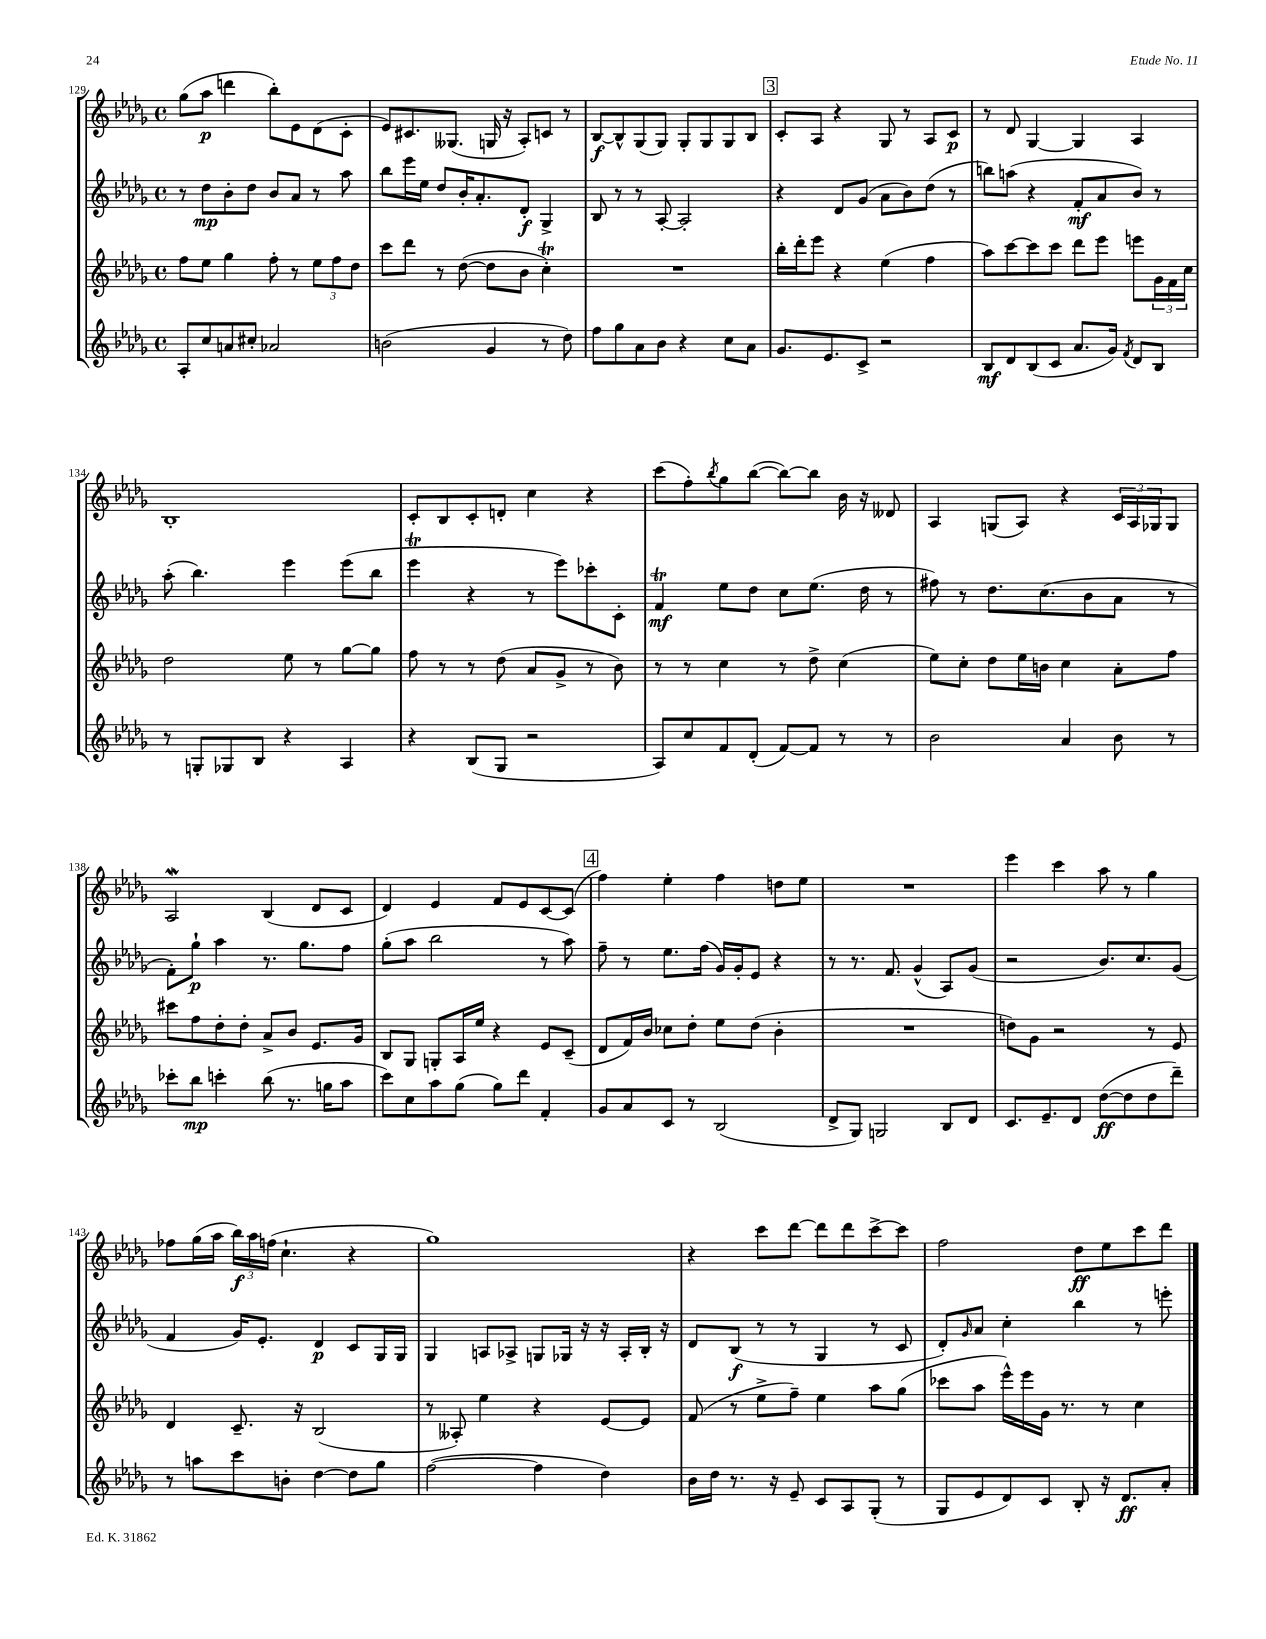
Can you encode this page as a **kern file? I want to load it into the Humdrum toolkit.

**kern	**kern	**kern	**kern
*staff4	*staff3	*staff2	*staff1
*clefG2	*clefG2	*clefG2	*clefG2
*k[b-e-a-d-g-]	*k[b-e-a-d-g-]	*k[b-e-a-d-g-]	*k[b-e-a-d-g-]
*M4/4	*M4/4	*M4/4	*M4/4
*met(c)	*met(c)	*met(c)	*met(c)
8A-'/L	8ff\L	8r	(8gg-\L
8cc/	8ee-\J	8dd-\L	8aa-\J
8a/	4gg-\	8b-'\	4ddd\
8cc#'/J	.	8dd-\J	.
2a-/	8ff'\	8b-/L	8bb-'\L)
.	8r	8a-/J	8e-\
.	12ee-\L	8r	(8d-\
.	12ff\	.	.
.	.	8aa-\	8c'\J
.	12dd-\J	.	.
=	=	=	=
(2b\	8ccc\L	8bb-\L	8e-/L)
.	8ddd-\J	16eee-\L	8.c#/
.	.	16ee-\JJ	.
.	8r	8dd-/L	.
.	.	.	(8.G--/J
.	([8dd-\	16b-'/K	.
.	.	8.a-'/	.
4g-/	8dd-\]L	.	16G/
.	.	.	16r
.	8b-\J	8d-'/J	8A-'/L)
8r	4cc'\)	4G-^/	8c/J
8dd-\)	.	.	8r
=	=	=	=
8ff\L	1r	8B-/	[8B-/L
8gg-\	.	8r	8B-^^/]
8a-\	.	8r	(8G-/
8b-\J	.	[8A-'/	8G-/J)
4r	.	2A-'/]	8G-'/L
.	.	.	8G-/
8cc\L	.	.	8G-/
8a-\J	.	.	8B-/J
=	=	=	=
8.g-/L	16bb-'\LL	4r	8c'/L
.	16ddd-'\J	.	.
.	8eee-\J	.	8A-/J
8.e-/	.	.	.
.	4r	8d-/L	4r
8c^/J	.	(8g-/J	.
2r	(4ee-\	8a-\L	8G-/
.	.	8b-\)	8r
.	4ff\	(8dd-\J	8A-/L
.	.	8r	8c/J
=	=	=	=
8B-/L	8aa-\L)	8bb\L)	8r
8d-/	[8ccc\	(8aa\J	8d-/
(8B-/	8ccc\]	4r	[4G-/
8c/J	8ccc\J	.	.
8.a-/L	8ddd-\L	8f'/L	4G-/]
.	8eee-\J	8a-/	.
16g-/Jk)	.	.	.
8qf/	.	.	.
8d-/L	8eee\L	8b-/J)	4A-/
8B-/J	24g-\L	8r	.
.	24f\	.	.
.	24cc\JJ	.	.
=	=	=	=
8r	2dd-\	(8aa-'\	1B-'
8G'/L	.	4.bb-\)	.
8G-/	.	.	.
8B-/J	.	.	.
4r	8ee-\	4eee-\	.
.	8r	.	.
4A-/	[8gg-\L	(8eee-\L	.
.	8gg-\]J	8bb-\J	.
=	=	=	=
4r	8ff\	4eee-\	8c'/L
.	8r	.	8B-/
(8B-/L	8r	4r	8c'/
8G-/J	(8dd-\	.	8d'/J
2r	8a-/L	8r	4cc\
.	8g-^/J	8eee-\L)	.
.	8r	8ccc-'\	4r
.	8b-\)	8c'\J	.
=	=	=	=
8A-/L)	8r	4f/	(8ccc\L
8cc/	8r	.	8ff'\)
.	.	.	8qbb-/
8f/	4cc\	8ee-\L	8gg-\
(8d-'/J	.	8dd-\J	([8bb-\J
[8f/L)	8r	8cc\L	8bb-\_L)
8f/]J	8dd-^\	(8.ee-\J	8bb-\]J
8r	(4cc\	.	16b-\
.	.	16dd-\	16r
8r	.	8r	8d--/
=	=	=	=
2b-\	8ee-\L)	8ff#\)	4A-/
.	8cc'\J	8r	.
.	8dd-\L	8.dd-\L	(8G/L
.	16ee-\L	.	8A-/J)
.	16b\JJ	(8.cc\	.
4a-/	4cc\	.	4r
.	.	8b-\	.
8b-\	8a-'\L	8a-\J	24c/LL
.	.	.	24A-/
.	.	.	24G-/J
8r	8ff\J	8r	8G-/J
=	=	=	=
8ccc-'\L	8ccc#\L	8f'\L)	2A-/
8bb-\J	8ff\	8gg-`\J	.
4ccc'\	8dd-'\	4aa-\	.
.	8dd-'\J	.	.
(8bb-\	8a-^/L	8.r	(4B-/
8.r	8b-/J	.	.
.	.	8.gg-\L	.
.	8.e-/L	.	8d-/L
16gg\LK	.	.	.
8aa-\J	.	8ff\J	8c/J
.	16g-/Jk	.	.
=	=	=	=
8ccc\L)	8B-/L	(8gg-'\L	4d-/)
8cc\	8G-/J	8aa-\J	.
8aa-\	8G'/L	2bb-\	4e-/
(8gg-\J	16A-/L	.	.
.	16ee-/JJ	.	.
8gg-\L)	4r	.	8f/L
8ddd-\J	.	.	8e-/
4f'/	8e-/L	8r	[8c/
.	(8c~/J	8aa-\)	(8c/]J
=	=	=	=
8g-/L	8d-/L	8ff~\	4ff\)
8a-/	16f/L)	8r	.
.	16b-/JJ	.	.
8c/J	8cc-\L	8.ee-\L	4ee-'\
8r	8dd-'\J	.	.
.	.	(16ff\Jk	.
(2B-/	8ee-\L	16g-/LL)	4ff\
.	.	16g-'/J	.
.	(8dd-\J	8e-/J	.
.	4b-'\	4r	8dd\L
.	.	.	8ee-\J
=	=	=	=
8d-^/L	1r	8r	1r
8G-/J)	.	8.r	.
2G/	.	.	.
.	.	8.f/	.
.	.	(4g-^^/	.
8B-/L	.	8A-/L)	.
8d-/J	.	(8g-/J	.
=	=	=	=
8.c/L	8dd\L)	2r	4eee-\
.	8g-\J	.	.
8.e-~/	.	.	.
.	2r	.	4ccc\
8d-/J	.	.	.
([8dd-\L	.	8.b-/L)	8aa-\
8dd-\]	.	.	8r
.	.	8.cc/	.
8dd-\	8r	.	4gg-\
8ddd-~\J)	8e-/	(8g-/J	.
=	=	=	=
8r	4d-/	4f/	8ff-\L
8aa\L	.	.	(16gg-\L
.	.	.	16aa-\JJ
8ccc\	8.c~/	16g-/LK)	24bb-\LL)
.	.	.	24aa-\
.	.	8.e-'/J	.
.	.	.	(24ff\JJ
8b'\J	.	.	4.cc`\
.	16r	.	.
[4dd-\	(2B-/	4d-/	.
8dd-\]L	.	8c/L	4r
8gg-\J	.	16G-/L	.
.	.	16G-/JJ	.
=	=	=	=
([2ff\	8r	4G-/	1gg-)
.	8A--'/)	.	.
.	4ee-\	8A/L	.
.	.	8A-^/J	.
4ff\]	4r	8G/L	.
.	.	16G-/Jk	.
.	.	16r	.
4dd-\)	[8e-/L	16r	.
.	.	16A-'/LL	.
.	8e-/]J	16B-'/JJ	.
.	.	16r	.
=	=	=	=
16b-\LL	(8f/	8d-/L	4r
16dd-\JJ	.	.	.
8.r	8r	(8B-/J	.
.	8ee-^\L	8r	8ccc\L
16r	.	.	.
8e-~/	8ff~\J)	8r	[8ddd-\J
8c/L	4ee-\	4G-/	8ddd-\]L
8A-/	.	.	8ddd-\
(8G-'/J	8aa-\L	8r	[8ccc^\
8r	(8gg-\J	8c/	8ccc\]J
=	=	=	=
8G-/L	8ccc-\L	8d-'/L)	2ff\
.	.	16qqg-/	.
8e-/	8aa-\J	8a-/J	.
8d-/)	16eee-^^\LL)	4cc'\	.
.	16eee-\	.	.
8c/J	16g-\JJ	.	.
.	8.r	.	.
8B-'/	.	4bb-\	8dd-\L
16r	8r	.	8ee-\
8.d-/L	.	.	.
.	4cc\	8r	8ccc\
8a-'/J	.	8eee'\	8ddd-\J
==	==	==	==
*-	*-	*-	*-
